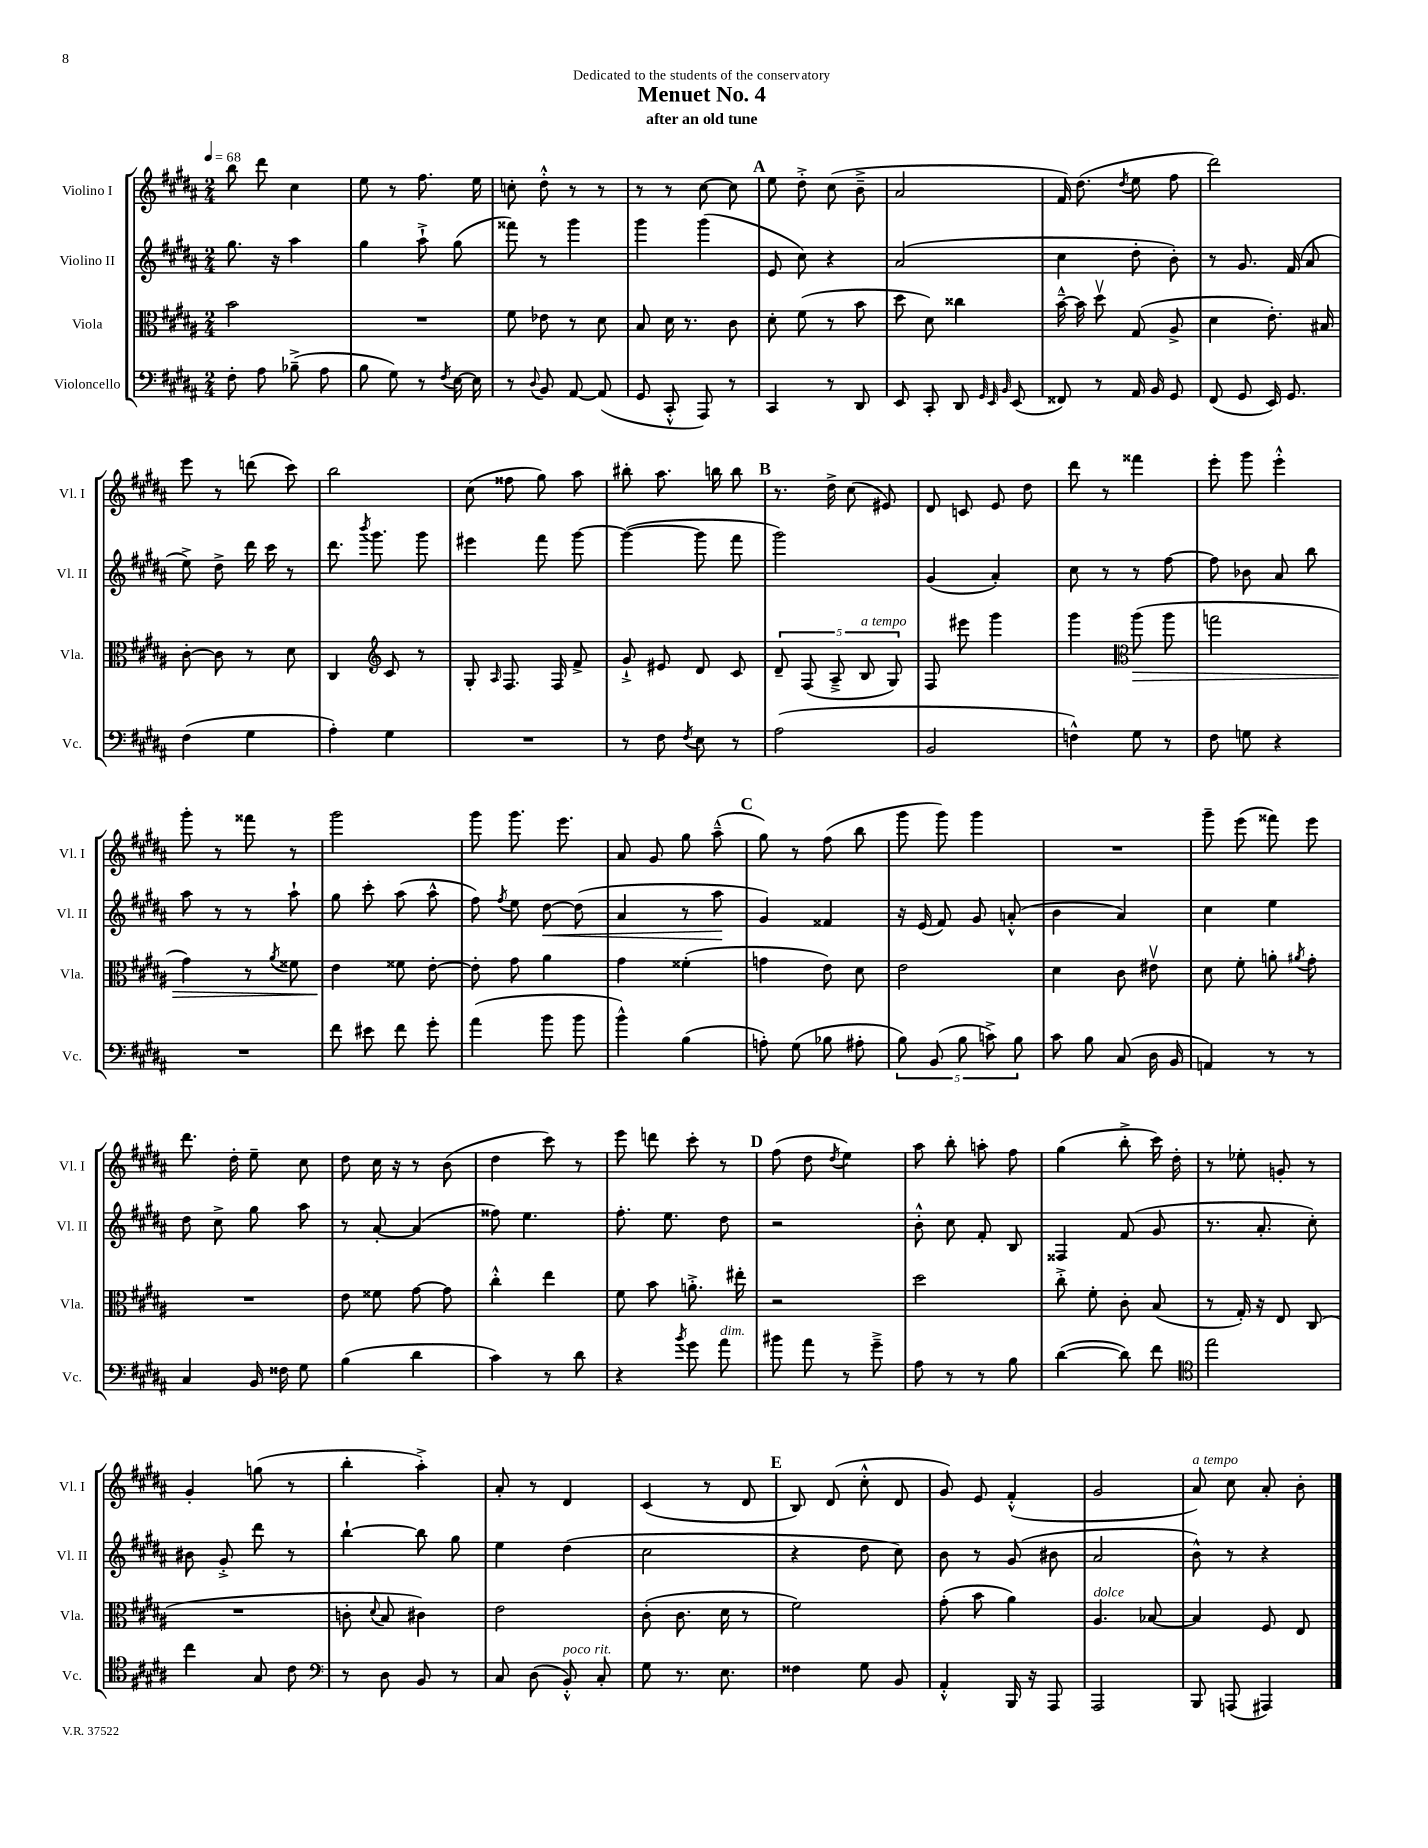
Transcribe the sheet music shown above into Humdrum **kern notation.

**kern	**kern	**kern	**kern
*staff4	*staff3	*staff2	*staff1
*clefF4	*clefC3	*clefG2	*clefG2
*k[f#c#g#d#a#]	*k[f#c#g#d#a#]	*k[f#c#g#d#a#]	*k[f#c#g#d#a#]
*M2/4	*M2/4	*M2/4	*M2/4
*MM68	*MM68	*MM68	*MM68
8F#'\	2b\	8.gg#\	8bb\
8A#\	.	.	8ddd#\
.	.	16r	.
(8B-~^\	.	4aa#\	4cc#\
8A#\	.	.	.
=	=	=	=
8B\	2r	4gg#\	8ee\
8G#\)	.	.	8r
8r	.	8aa#`^\	8.ff#\
8qF#/	.	.	.
[16E\	.	(8gg#\	.
16E\]	.	.	16ee\
=	=	=	=
8r	8f#\	8fff##\)	8cc'\
8qqD#/	.	.	.
8BB/	8e-\	8r	8dd#'^^\
[8AA#/	8r	4ggg#\	8r
(8AA#/]	8d#\	.	8r
=	=	=	=
8GG#/	8B/	4ggg#\	8r
8CC#'^^/	16d#\	.	8r
.	8.r	.	.
8AAA#/)	.	(4ggg#\	[8cc#\
8r	8c#\	.	8cc#\]
=	=	=	=
4CC#/	8d#'\	8e/	8ee\
.	(8f#\	8cc#\)	8dd#'^\
8r	8r	4r	(8cc#\
8DD#/	8b\	.	8b~^\
=	=	=	=
8EE/	8dd#\	(2a#/	2a#/
8CC#'/	8d#\)	.	.
8DD#/	4cc##\	.	.
32qqGG#/	.	.	.
32qqEE/	.	.	.
32qqBB/	.	.	.
(8EE/	.	.	.
=	=	=	=
8FF##/)	[16b~^^\	4cc#\	16f#/)
.	16b\]	.	(8.dd#\
8r	8dd#v\	.	.
.	.	.	8qdd#/
16AA#/	(8G#/	8dd#'\	8ee\
16BB/	.	.	.
8GG#/	8A#^/	8b'\)	8ff#\
=	=	=	=
(8FF#/	4d#\	8r	2ddd#\)
8GG#/	.	8.g#/	.
16EE/)	8.e'\)	.	.
8.GG#/	.	(16f#/	.
.	.	8a#/	.
.	16B#/	.	.
=	=	=	=
(4F#\	[8c#'\	8ee^\)	8eee\
.	8c#\]	8dd#^\	8r
4G#\	8r	16ddd#\	(8ddd\
.	.	16ccc#\	.
.	8d#\	8r	8ccc#\)
=	=	=	=
4A#'\)	4C#/	8.ddd#\	2bb\
.	.	8qbbb/	.
.	.	8.ggg#\	.
*	*clefG2	*	*
4G#\	8c#/	.	.
.	8r	8ggg#\	.
=	=	=	=
2r	8G#'/	4eee#\	(8cc#\
.	16qqA#/	.	.
.	8.F#/	.	8ff##\
.	.	8fff#\	8gg#\)
.	16F#/	.	.
.	8f#^/	[8ggg#\	8aa#\
=	=	=	=
8r	8g#`^/	(4ggg#\_	8bb#'\
8F#\	8e#/	.	8.aa#\
8qF#/	.	.	.
8E\	8d#/	8ggg#\]	.
.	.	.	16bb\
8r	8c#/	8fff#\	8bb\
=	=	=	=
(2A#\	10d#~/	2ggg#\)	8.r
.	(10F#/	.	.
.	.	.	16dd#^\
.	10A#~^/	.	.
.	.	.	(8cc#\
.	10B/	.	.
.	.	.	8e#/)
.	10G#/)	.	.
=	=	=	=
2BB/	8F#/	(4g#/	8d#/
.	8eee#\	.	8c/
.	4ggg#\	4a#'/)	8e/
.	.	.	8dd#\
=	=	=	=
4F^^\)	4ggg#\	8cc#\	8ddd#\
.	.	8r	8r
*	*clefC3	*	*
8G#\	(8aa#\	8r	4fff##\
8r	8aa#\	[8ff#\	.
=	=	=	=
8F#\	2gg\	8ff#\]	8eee'\
8G\	.	8b-\	8ggg#\
4r	.	8a#/	4eee'^^\
.	.	8bb\	.
=	=	=	=
2r	4g#\)	8aa#\	8ggg#'\
.	.	8r	8r
.	8r	8r	8fff##\
.	8qa#/	.	.
.	8f##\	8aa#`\	8r
=	=	=	=
8f#\	4e\	8gg#\	2ggg#\
8e#\	.	8ccc#'\	.
8f#\	8f##\	(8aa#\	.
8g#'\	[8e'\	8aa#^^\	.
=	=	=	=
(4a#\	8e'\]	8ff#\)	8ggg#\
.	.	8qff#/	.
.	8g#\	8ee\	8.ggg#\
8b\	4a#\	[8dd#\	.
.	.	.	8.eee\
8b\	.	(8dd#\]	.
=	=	=	=
4b^^\)	4g#\	4a#/	8a#/
.	.	.	8g#/
(4B\	(4f##'\	8r	8gg#\
.	.	8aa#\	(8aa#~^^\
=	=	=	=
8A'\)	4g\	4g#/)	8gg#\)
(8G#\	.	.	8r
8B-\	8e\)	4f##/	(8ff#\
8A#'\	8d#\	.	8bb\
=	=	=	=
10B\)	2e\	16r	8ggg#\
.	.	(16e/	.
(10BB/	.	.	.
.	.	8f#/)	8ggg#\)
10B\	.	.	.
.	.	8g#/	4ggg#\
10c^\)	.	.	.
.	.	(8a'^^/	.
10B\	.	.	.
=	=	=	=
8c#\	4d#\	4b\	2r
8B\	.	.	.
(8C#/	8c#\	4a#/)	.
16D#\	8e#v\	.	.
16BB/	.	.	.
=	=	=	=
4AA/)	8d#\	4cc#\	8ggg#~\
.	8f#'\	.	(8eee\
8r	8a'\	4ee\	8fff##\)
.	8qa#/	.	.
8r	8g#'\	.	8eee\
=	=	=	=
4C#/	2r	8dd#\	8.ddd#\
.	.	8cc#^\	.
.	.	.	16dd#'\
16BB/	.	8gg#\	8ee~\
16F##\	.	.	.
8G#\	.	8aa#\	8cc#\
=	=	=	=
(4B\	8e\	8r	8dd#\
.	8f##\	[8a#'/	16cc#\
.	.	.	16r
4d#\	[8g#\	(4a#/]	8r
.	8g#\]	.	(8b\
=	=	=	=
4c#\)	4cc#'^^\	8ff##\)	4dd#\
.	.	4.ee\	.
8r	4ee\	.	8ccc#\)
8d#\	.	.	8r
=	=	=	=
4r	8f#\	8.ff#'\	8eee\
.	8b\	.	8ddd\
.	.	8.ee\	.
8qb/	.	.	.
8g#\	8.a'^\	.	8ccc#'\
8a#\	.	8dd#\	8r
.	16ee#'\	.	.
=	=	=	=
8b#\	2r	2r	(8ff#\
8a#\	.	.	8dd#\
.	.	.	8qdd#/
8r	.	.	4ee\)
8g#~^\	.	.	.
=	=	=	=
8A#\	2dd#\	8b'^^\	8aa#\
8r	.	8cc#\	8bb'\
8r	.	8f#'/	8aa'\
8B\	.	8B/	8ff#\
=	=	=	=
([4d#\	8cc#'^\	4F##/	(4gg#\
.	8f#'\	.	.
8d#\])	8c#'\	(8f#/	8bb'^\
8f#\	(8B/	8g#/	16ccc#\)
.	.	.	16dd#'\
=	=	=	=
*clefC4	*	*	*
2ee\	8r	8.r	8r
.	16G#'/)	.	8ee-'\
.	16r	8.a#'/	.
.	8E/	.	8g'/
.	(8C#/	8cc#'\)	8r
=	=	=	=
4cc#\	2r	8b#\	4g#'/
.	.	8g#'^/	.
8G#/	.	8ddd#\	(8gg\
8c#\	.	8r	8r
=	=	=	=
*clefF4	*	*	*
8r	8c'\	[4bb`\	4bb'\
.	8qqd#/	.	.
8D#\	8B/	.	.
8BB/	4c#\)	8bb\]	4aa#'^\)
8r	.	8gg#\	.
=	=	=	=
8C#/	2e\	4ee\	8a#'/
(8D#\	.	.	8r
8BB'^^/)	.	(4dd#\	4d#/
8C#'/	.	.	.
=	=	=	=
8G#\	(8c#'\	2cc#\	(4c#/
8.r	8.c#\	.	.
.	.	.	8r
8.E\	16d#\	.	.
.	8r	.	8d#/
=	=	=	=
4F##\	2f#\)	4r	8B/)
.	.	.	(8d#/
8G#\	.	8dd#\	8cc#'^^\
8BB/	.	8cc#\)	8d#/
=	=	=	=
4AA#'^^/	(8g#'\	8b\	8g#/)
.	8b\	8r	8e/
16BBB/	4a#\)	(8g#/	(4f#'^^/
16r	.	.	.
8AAA#/	.	8b#\	.
=	=	=	=
2AAA#/	4.A#/	2a#/	2g#/
.	[8B-/	.	.
=	=	=	=
8BBB/	4B-/]	8b^^\)	8a#/)
(8AAA/	.	8r	8cc#\
4AAA#/)	8F#/	4r	8a#'/
.	8E/	.	8b'\
==	==	==	==
*-	*-	*-	*-
